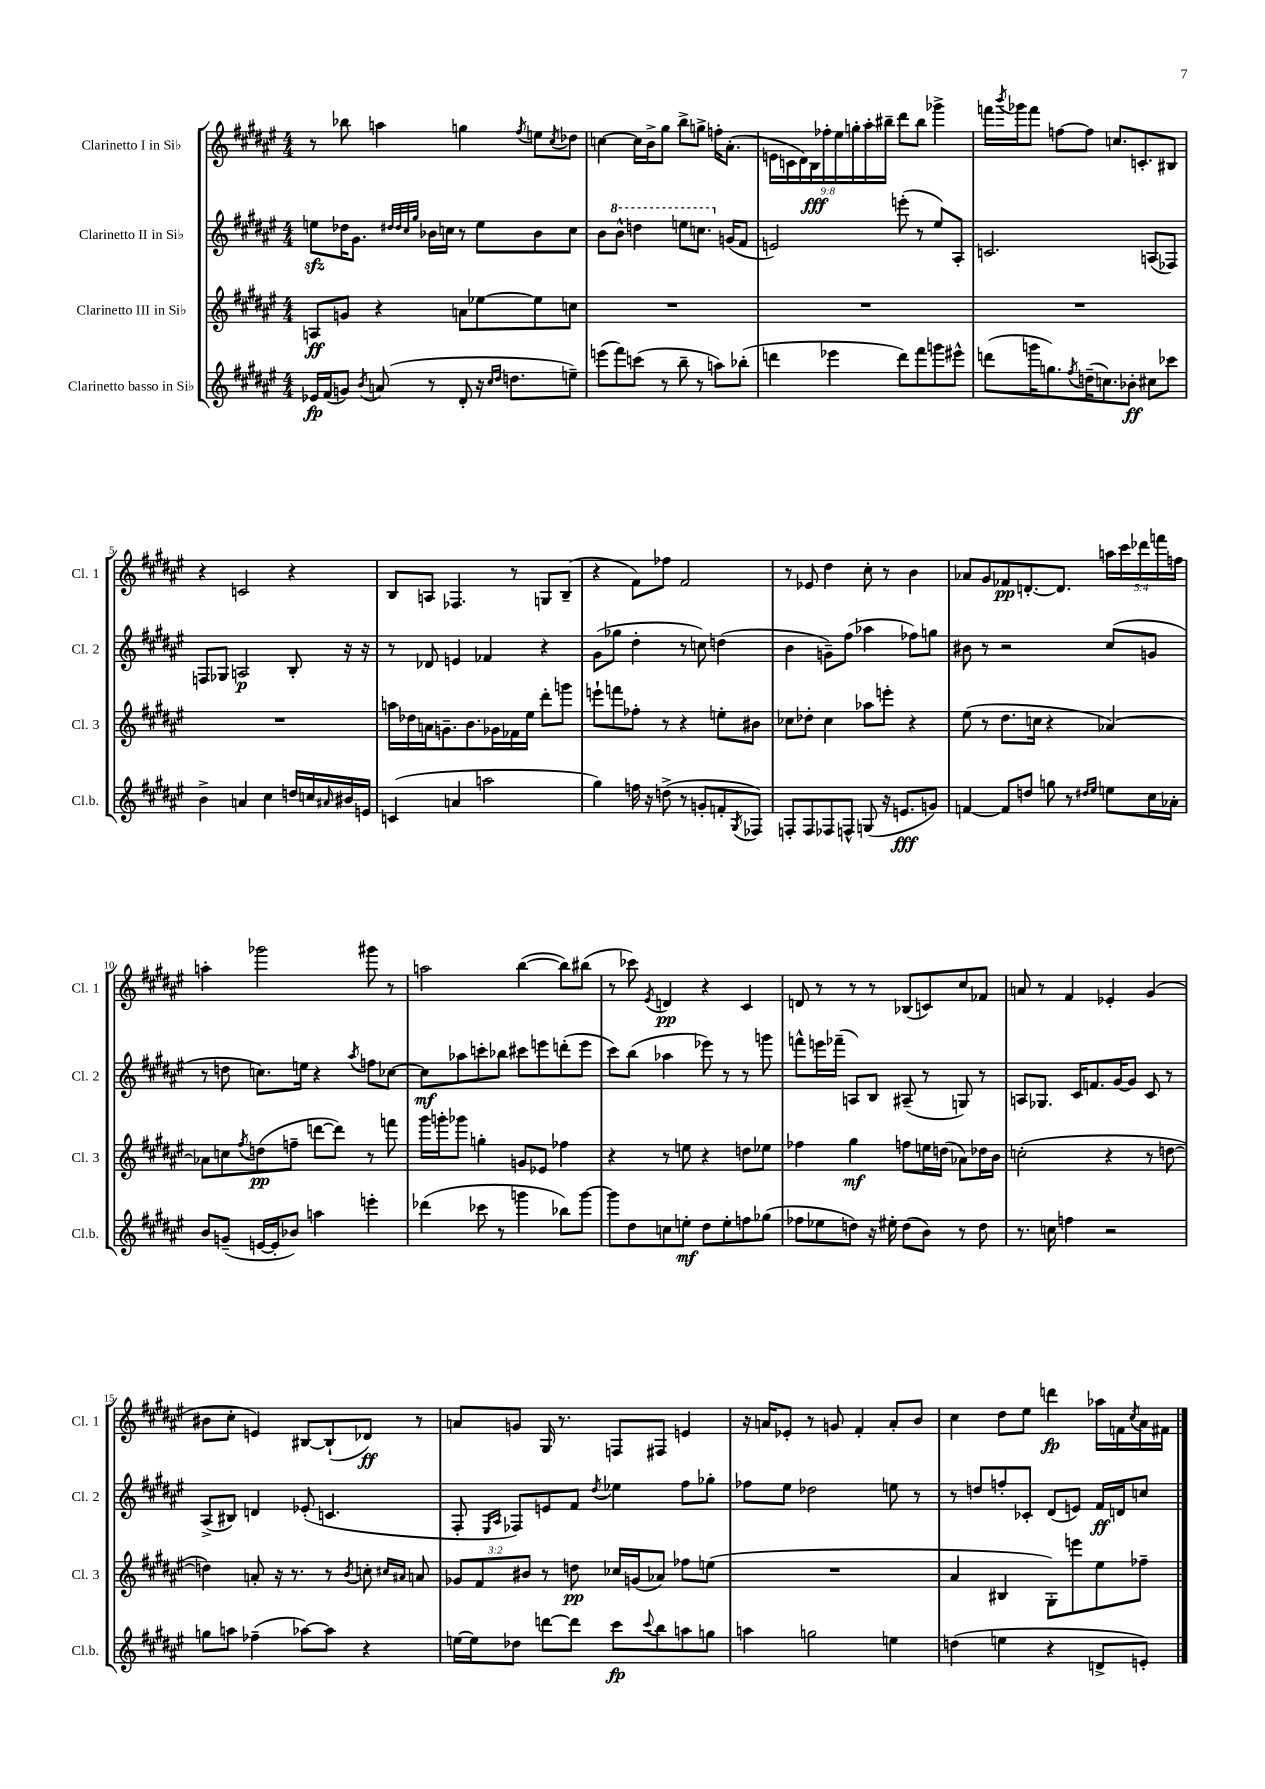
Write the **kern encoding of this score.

**kern	**dynam	**kern	**dynam	**kern	**dynam	**kern	**dynam
*part4	*part4	*part3	*part3	*part2	*part2	*part1	*part1
*staff4	*staff4	*staff3	*staff3	*staff2	*staff2	*staff1	*staff1
*I"Clarinetto basso in Si♭	*	*I"Clarinetto III in Si♭	*	*I"Clarinetto II in Si♭	*	*I"Clarinetto I in Si♭	*
*I'Cl.b.	*	*I'Cl. 3	*	*I'Cl. 2	*	*I'Cl. 1	*
*clefG2	*	*clefG2	*	*clefG2	*	*clefG2	*
*k[f#c#g#d#a#e#]	*	*k[f#c#g#d#a#e#]	*	*k[f#c#g#d#a#e#]	*	*k[f#c#g#d#a#e#]	*
*M4/4	*	*M4/4	*	*M4/4	*	*M4/4	*
=1	=1	=1	=1	=1	=1	=1	=1
16e-X/LL	fp	8An/L	ff	8eenzz\L	.	8r	.
(16f#/J	.	.	.	.	.	.	.
8gn/J)	.	8gn/J	.	16dd-X\K	.	8bb-X\	.
.	.	.	.	8.g#\J	.	.	.
8qb/	.	.	.	.	.	.	.
(8an/	.	4r	.	.	.	4aan\	.
.	.	.	.	32qqdd#X/LLL	.	.	.
.	.	.	.	32qqdd#/	.	.	.
.	.	.	.	32qqcc#/	.	.	.
.	.	.	.	32qqgg#/JJJ	.	.	.
8r	.	.	.	16b-X\LL	.	.	.
.	.	.	.	16ccn\JJ	.	.	.
8d#'/	.	8an\L	.	8r	.	4ggn\	.
16r	.	[8ee-X\	.	8ee\L	.	.	.
16qqcc#/LL	.	.	.	.	.	.	.
16qqdd#/JJ	.	.	.	.	.	.	.
8.ddn\L	.	.	.	.	.	.	.
.	.	.	.	.	.	8qff#/	.
.	.	8ee-\]	.	8b-\	.	8een\L	.
.	.	.	.	.	.	8qcc#/	.
8een~\J)	.	8ccn\J	.	8cc\J	.	8dd-X\J	.
=2	=2	=2	=2	=2	=2	=2	=2
(8eeen\L	.	1r	.	8b\L	.	[4ccn\	.
*	*	*	*	*8va	*	*	*
8fff#\)	.	.	.	8bb^^\J	.	.	.
(8cccn\J	.	.	.	4dddn\	.	16cc\LL]	.
.	.	.	.	.	.	16b^\J	.
8r	.	.	.	.	.	8gg#\J	.
8bb~\	.	.	.	8eeen\L	.	8bb^\L	.
8r	.	.	.	8.cccn\J	.	8ggn^\J	.
8aan\L)	.	.	.	.	.	16ffn'\KL	.
*	*	*	*	*X8va	*	*	*
.	.	.	.	(16gn/KL	.	(8.a#'\J	.
(8bb-X'\J	.	.	.	8f#/J	.	.	.
=3	=3	=3	=3	=3	=3	=3	=3
4dddn\	.	1r	.	2en/)	.	18en\LL	.
.	.	.	.	.	.	18cn\	.
.	.	.	.	.	.	18d#\)	.
.	.	.	.	.	.	18B\	fff
.	.	.	.	.	.	18ff-X'\	.
4eee-X\	.	.	.	.	.	.	.
.	.	.	.	.	.	18ee#\	.
.	.	.	.	.	.	18ggn'\	.
.	.	.	.	.	.	18aa#'\	.
.	.	.	.	.	.	18bb#X~\JJ	.
8ddd\L)	.	.	.	(8eeen'\	.	8ddd#\L	.
8fff#\	.	.	.	8r	.	8bb#\J	.
8gggn\	.	.	.	8ee#/L)	.	4ggg-X^\	.
8eee#X^^\J	.	.	.	8A#'/J	.	.	.
=4	=4	=4	=4	=4	=4	=4	=4
(8dddn\L	.	1r	.	2.cn/	.	16fffn\LL	.
.	.	.	.	.	.	8qbbb/	.
.	.	.	.	.	.	16ggg-X\J	.
16gggn\K	.	.	.	.	.	8fff\J	.
8.ggn\)	.	.	.	.	.	.	.
.	.	.	.	.	.	[8ffn\L	.
8qff#/	.	.	.	.	.	.	.
(16ddn~\K	.	.	.	.	.	8ff\J]	.
8.ccn\)	.	.	.	.	.	.	.
.	.	.	.	.	.	8.ccn/L	.
8b-X'\J	ff	.	.	.	.	.	.
.	.	.	.	.	.	8.cn'/	.
8cc#X\L	.	.	.	(8An/L	.	.	.
8ccc-X\J	.	.	.	8F-X/J)	.	8B#X/J	.
!!LO:LB:g=z
=5	=5	=5	=5	=5	=5	=5	=5
4b^\	.	1r	.	8Fn/L	.	4r	.
.	.	.	.	8G-X/J	.	.	.
4an/	.	.	.	2An/	p	2cn/	.
4cc#\	.	.	.	.	.	.	.
16ddn/LL	.	.	.	8B'/	.	4r	.
16ccn/	.	.	.	.	.	.	.
16qqa#X/	.	.	.	.	.	.	.
16b#X/	.	.	.	16r	.	.	.
16en/JJ	.	.	.	16r	.	.	.
=6	=6	=6	=6	=6	=6	=6	=6
(4cn/	.	16aan\LL	.	8r	.	8B/L	.
.	.	16dd-X\	.	.	.	.	.
.	.	16an\J	.	8d-X/	.	8An/J	.
.	.	8.gn~\	.	.	.	.	.
4an/	.	.	.	4en/	.	4.F-X/	.
.	.	8.b\	.	.	.	.	.
2aan\	.	.	.	4f-X/	.	.	.
.	.	16g-X\L	.	.	.	.	.
.	.	16f-X\	.	.	.	8r	.
.	.	16ee#\JJ	.	.	.	.	.
.	.	8ddd#'\L	.	4r	.	8Gn/L	.
.	.	8gggn\J	.	.	.	(8B~/J	.
=7	=7	=7	=7	=7	=7	=7	=7
4gg#\)	.	8eeen`\L	.	(8g#\L	.	4r	.
.	.	8fffn\	.	8gg-X\J	.	.	.
16ffn\	.	8ff-X'\J	.	4dd#'\	.	8f#\L)	.
16r	.	.	.	.	.	.	.
(8ddn^\	.	8r	.	.	.	8ff-X\J	.
8r	.	4r	.	8r	.	2f#/	.
8gn'/L	.	.	.	8ccn\)	.	.	.
8fn'/	.	8een'\L	.	(4ddn\	.	.	.
8qG#/	.	.	.	.	.	.	.
8F-X/J)	.	8b#X\J	.	.	.	.	.
=8	=8	=8	=8	=8	=8	=8	=8
8Fn'/L	.	8cc-X\L	.	4b\	.	8r	.
8F/	.	8dd-X'\J	.	.	.	8e-X/	.
8F-X/	.	4cc-\	.	8gn~\L)	.	4dd#\	.
8Fn^^/J	.	.	.	(8ff#\J	.	.	.
(8Gn/	.	8aa-X\L	.	4aa-X\	.	8cc#'\	.
16r	.	8eeen'\J	.	.	.	8r	.
8.en/L	fff	.	.	.	.	.	.
.	.	4r	.	8ff-X\L)	.	4b\	.
8gn/J)	.	.	.	8ggn\J	.	.	.
=9	=9	=9	=9	=9	=9	=9	=9
[4fn/	.	(8ee#\	.	8b#X\	.	8a-X/L	.
.	.	8r	.	8r	.	8g#/	.
8f/L]	.	8.dd#\L	.	2r	.	8f-X/	pp
8ddn/J	.	.	.	.	.	[8.dn'/	.
.	.	16ccn\Jk	.	.	.	.	.
8ggn\	.	4r	.	.	.	.	.
.	.	.	.	.	.	8.d/J]	.
8r	.	.	.	.	.	.	.
16qqdd#X/LL	.	.	.	.	.	.	.
16qqee#/JJ	.	.	.	.	.	.	.
8een\L	.	[4a-X/)	.	(8cc#/L	.	20aan\LL	.
.	.	.	.	.	.	20ccc#\	.
.	.	.	.	.	.	20ddd-X\	.
16cc#\L	.	.	.	8gn/J	.	.	.
.	.	.	.	.	.	20fffn\	.
16a-X'\JJ	.	.	.	.	.	.	.
.	.	.	.	.	.	20ffn\JJ	.
!!LO:LB:g=z
=10	=10	=10	=10	=10	=10	=10	=10
8b/L	.	8a-X\L]	.	8r	.	4aan'\	.
(8gn~/J	.	8ccn\	.	8ddn\	.	.	.
.	.	8qff#/	.	.	.	.	.
[16en/LL	.	(8ddn\	pp	8.ccn\L)	.	2ggg-X\	.
16e'/J]	.	.	.	.	.	.	.
8b-X/J)	.	8ffn~\J	.	.	.	.	.
.	.	.	.	16een\Jk	.	.	.
4aan\	.	[8dddn\L	.	4r	.	.	.
.	.	8ddd\J])	.	.	.	.	.
.	.	.	.	8qaa#/	.	.	.
4eeen'\	.	8r	.	8ffn\L	.	8ggg#X\	.
.	.	8fffn\	.	[8cc-X\J	.	8r	.
=11	=11	=11	=11	=11	=11	=11	=11
(4ddd-X\	.	16ggg#\LL	.	8cc-\L]	mf	2aan\	.
.	.	16gggn'\J	.	.	.	.	.
.	.	8ggg-X\J	.	8aa-X\	.	.	.
8ccc-X\	.	4ggn'\	.	8cccn'\	.	.	.
8r	.	.	.	8bb-X\J	.	.	.
4gggn\	.	8gn/L	.	8ccc#X\L	.	([4bb\	.
.	.	8e-X/J	.	8eeen\	.	.	.
8bb-X\L)	.	4ff-X\	.	(8dddn'\	.	8bb\L])	.
[8ggg\J	.	.	.	8eee\J	.	(8bb#X\J	.
=12	=12	=12	=12	=12	=12	=12	=12
8ggg\L]	.	4r	.	8ccc#\L)	.	8r	.
8dd#\	.	.	.	(8bb\J	.	8ccc-X\)	.
.	.	.	.	.	.	8qe#/	.
8ccn\	.	8r	.	4aa-X\	.	4dn/	pp
8een'\J	mf	8een\	.	.	.	.	.
8dd#\L	.	4r	.	8eee-X\)	.	4r	.
8ee'\	.	.	.	8r	.	.	.
8ffn\	.	8ddn\L	.	8r	.	4c#/	.
(8gg-X\J	.	8ee-X\J	.	8gggn\	.	.	.
=13	=13	=13	=13	=13	=13	=13	=13
8ff-X\L	.	4ff-X\	.	8fffn^^\L	.	8dn/	.
8ee-X\	.	.	.	16eeen\L	.	8r	.
.	.	.	.	(16fff-X~\JJ	.	.	.
8ddn\J)	.	4gg#\	mf	8An/L)	.	8r	.
16r	.	.	.	8B/J	.	8r	.
16ee#X'\	.	.	.	.	.	.	.
(8dd\L	.	8ffn\L	.	(8A#X~/	.	(8B-X/L	.
8b\J)	.	16een\L	.	8r	.	8cn/)	.
.	.	(16ddn\JJ	.	.	.	.	.
8r	.	8a-X\L)	.	8Gn/)	.	8cc#/	.
8dd\	.	16dd-X\L	.	8r	.	8f-X/J	.
.	.	16b\JJ	.	.	.	.	.
=14	=14	=14	=14	=14	=14	=14	=14
8.r	.	(2ccn'\	.	8An/L	.	8an/	.
.	.	.	.	8.G-X/J	.	8r	.
16ccn\	.	.	.	.	.	.	.
4ffn\	.	.	.	.	.	4f#/	.
.	.	.	.	16c#/KL	.	.	.
.	.	.	.	8.fn/	.	.	.
2r	.	4r	.	.	.	4e-X'/	.
.	.	.	.	[16g#/K	.	.	.
.	.	.	.	8g#/J]	.	.	.
.	.	8r	.	8c#/	.	(4g#/	.
.	.	[8ddn\	.	8r	.	.	.
!!LO:LB:g=z
=15	=15	=15	=15	=15	=15	=15	=15
8ggn\L	.	4ddn\])	.	(8A#^/L	.	8b#X\L	.
8aan\J	.	.	.	8B#X/J)	.	8cc#'\J	.
(4ff-X~\	.	8an'/	.	4dn/	.	4en/)	.
.	.	16r	.	.	.	.	.
.	.	8.r	.	.	.	.	.
[8aa-X\L)	.	.	.	(8e-X'/	.	[8B#X/L	.
8aa-\J]	.	8r	.	4.cn/	.	(8B#`/]	.
.	.	8qb/	.	.	.	.	.
4r	.	8ccn'\	.	.	.	8d-X/J)	ff
.	.	16qqcc#X/LL	.	.	.	.	.
.	.	16qqa#X/JJ	.	.	.	.	.
.	.	8an/	.	.	.	8r	.
=16	=16	=16	=16	=16	=16	=16	=16
[16een\LL	.	12g-X/L	.	8F#'/	.	8an/L	.
16ee\J]	.	.	.	.	.	.	.
.	.	12f#/	.	.	.	.	.
.	.	.	.	16qqE#/LL	.	.	.
.	.	.	.	16qqA#/JJ	.	.	.
8dd-X\J	.	.	.	8F-X/L)	.	8gn/J	.
.	.	12b#X/J	.	.	.	.	.
[8dddn\L	.	8r	.	8en/	.	16G#/	.
.	.	.	.	.	.	8.r	.
8ddd\J]	.	8ddn\	pp	8f#/J	.	.	.
.	.	.	.	8qdd#/	.	.	.
8ccc#\L	fp	16cc-X/LL	.	4ee-X\	.	8Fn/L	.
.	.	(16gn/J	.	.	.	.	.
8qqccc#/	.	.	.	.	.	.	.
8bb\	.	8a-X/J)	.	.	.	8F#X/J	.
8aan\	.	8ff-X\L	.	8ff#\L	.	4en/	.
8ggn\J	.	(8een\J	.	8gg-X'\J	.	.	.
=17	=17	=17	=17	=17	=17	=17	=17
4aan\	.	1r	.	8ff-X\L	.	16r	.
.	.	.	.	.	.	16an/KL	.
.	.	.	.	8ee#\J	.	8e-X'/J	.
2ggn\	.	.	.	2dd-X\	.	8r	.
.	.	.	.	.	.	8gn/	.
.	.	.	.	.	.	4f#'/	.
4een\	.	.	.	8een\	.	8a'/L	.
.	.	.	.	8r	.	8b/J	.
=18	=18	=18	=18	=18	=18	=18	=18
(4ddn\	.	4a#/	.	8r	.	4cc#\	.
.	.	.	.	8ddn/L	.	.	.
4een\	.	4B#X/	.	8ffn'/	.	8dd#\L	.
.	.	.	.	8c-X'/J	.	8ee#\J	.
4r	.	8G#'\L)	.	(8d#/L	.	4dddn\	fp
.	.	8eeen\	.	8en/J)	.	.	.
8dn^/L	.	8ee#\	.	16f#/LL	ff	16aa-X\LL	.
.	.	.	.	16dn/J	.	16fn\	.
.	.	.	.	.	.	8qcc#/	.
8en'/J)	.	8ff-X~\J	.	8ccn/J	.	16a#\	.
.	.	.	.	.	.	16f#X\JJ	.
==	==	==	==	==	==	==	==
*-	*-	*-	*-	*-	*-	*-	*-
